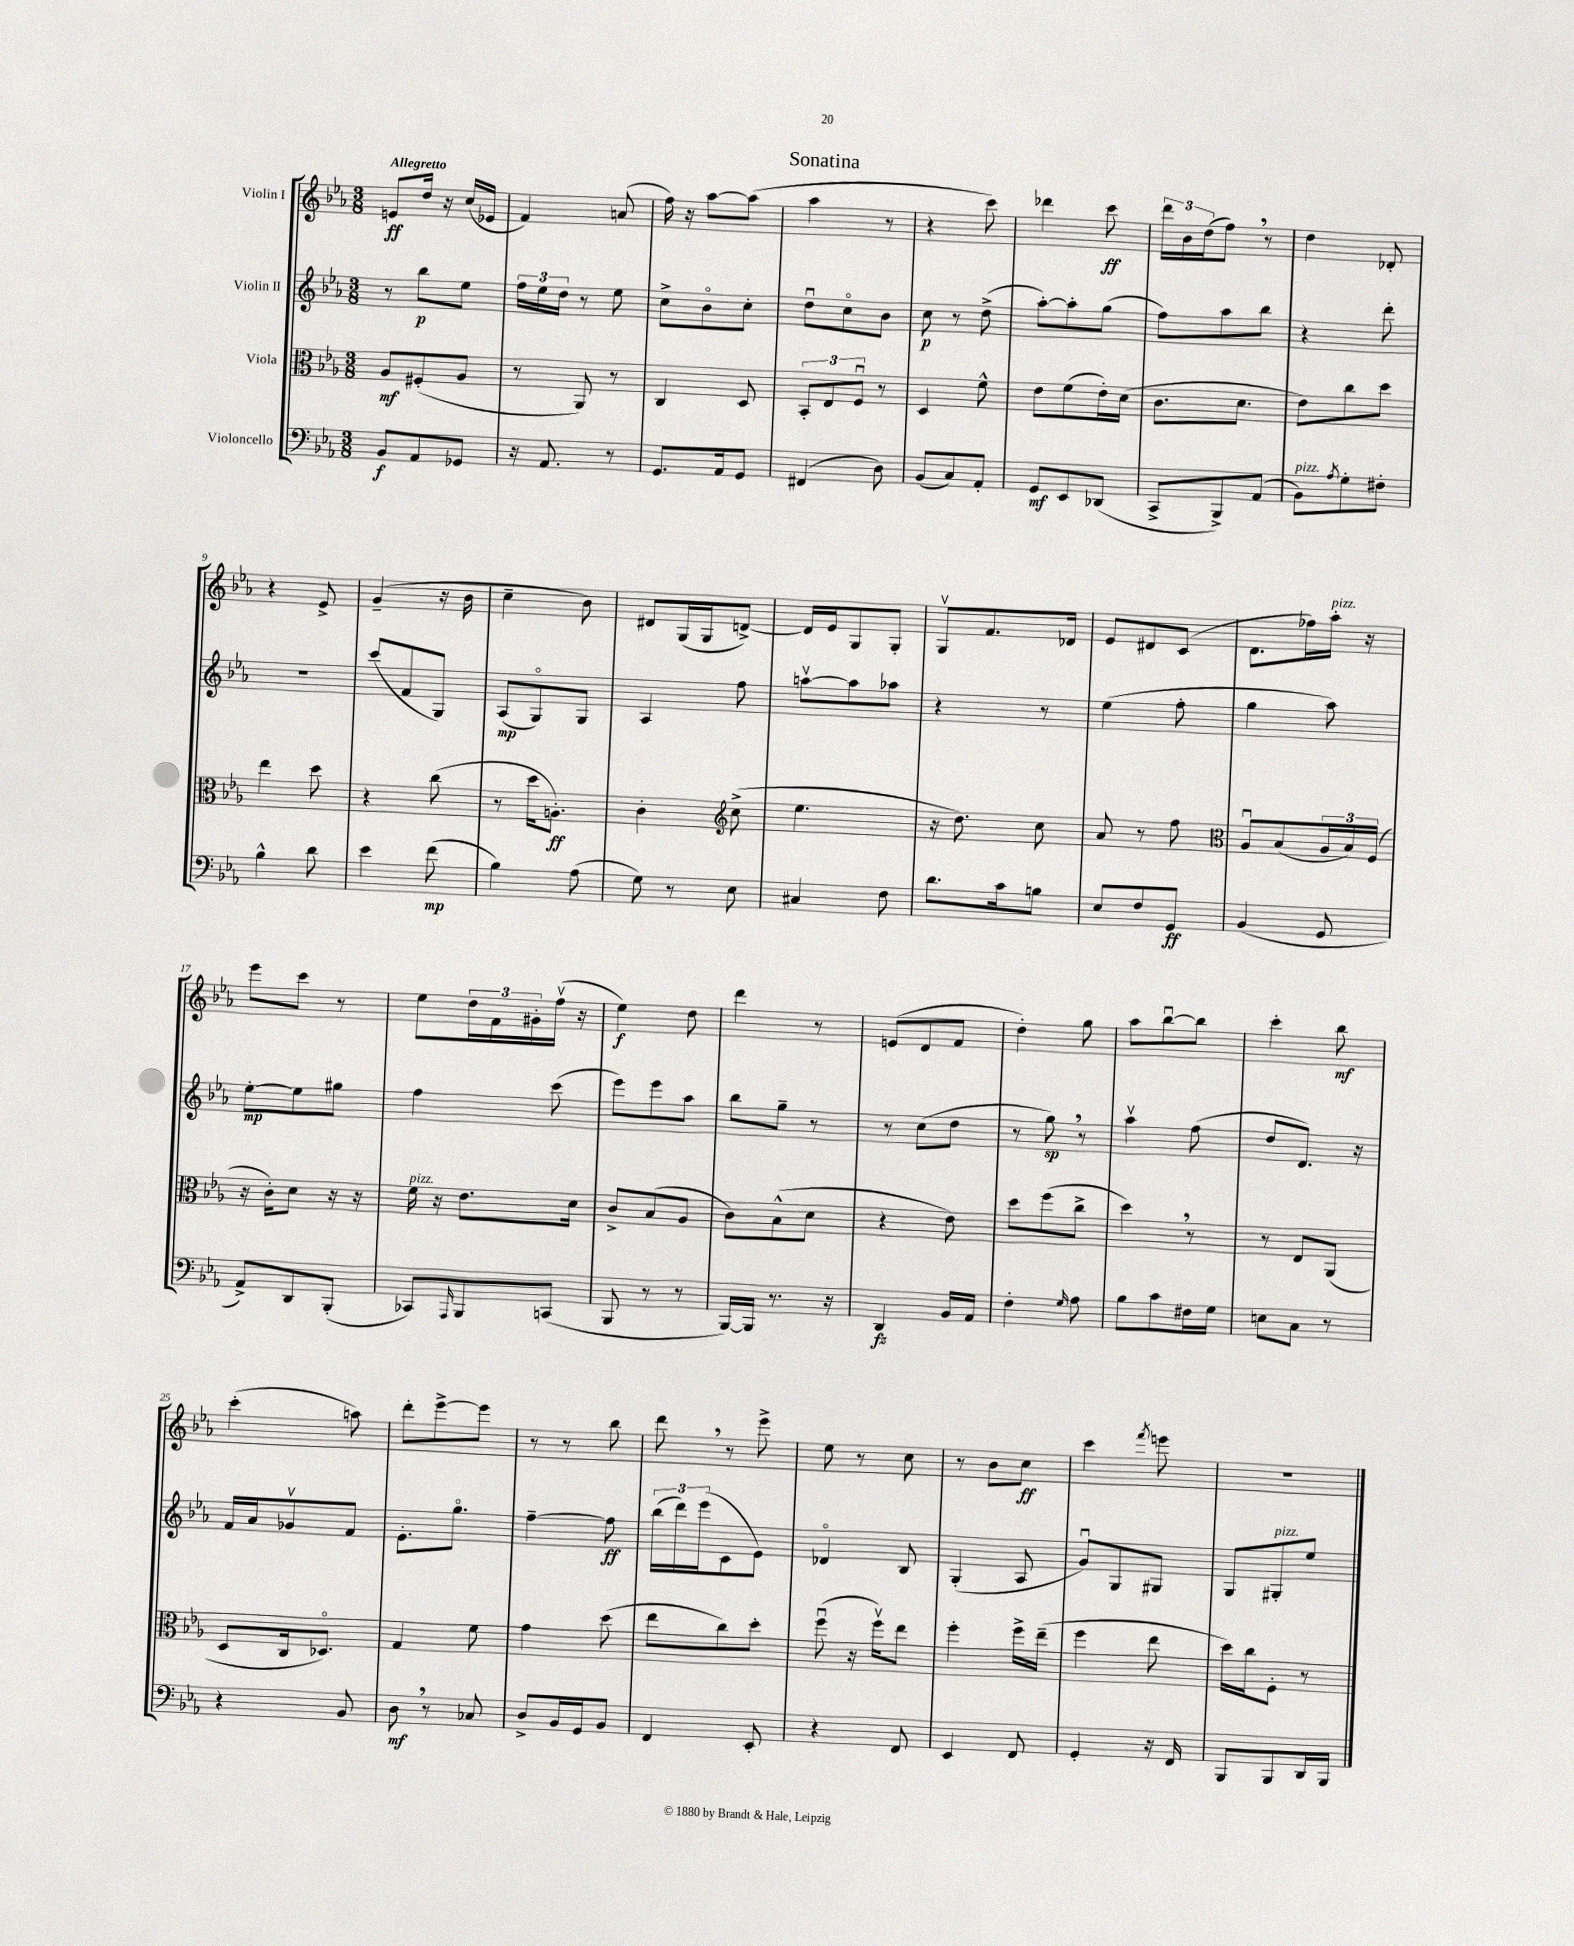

**kern	**dynam	**kern	**dynam	**kern	**dynam	**kern	**dynam
*part4	*part4	*part3	*part3	*part2	*part2	*part1	*part1
*staff4	*staff4	*staff3	*staff3	*staff2	*staff2	*staff1	*staff1
*I"Violoncello	*	*I"Viola	*	*I"Violin II	*	*I"Violin I	*
*clefF4	*	*clefC3	*	*clefG2	*	*clefG2	*
*k[b-e-a-]	*	*k[b-e-a-]	*	*k[b-e-a-]	*	*k[b-e-a-]	*
*M3/8	*	*M3/8	*	*M3/8	*	*M3/8	*
=1	=1	=1	=1	=1	=1	=1	=1
!	!	!	!	!	!	!LO:TX:a:B:t=Allegretto	!
8BB-/L	f	8A-/L	mf	8r	.	8en/L	ff
8AA-/	.	(8F#X'/	.	8bb-\L	p	16dd/Jk	.
.	.	.	.	.	.	16r	.
8GG-X/J	.	8A-/J	.	8ee-\J	.	(16cc/LL	.
.	.	.	.	.	.	16e-X/JJ	.
=2	=2	=2	=2	=2	=2	=2	=2
16r	.	8r	.	24ff\LL	.	4f/)	.
.	.	.	.	24ee-\	.	.	.
8.AA-/	.	.	.	.	.	.	.
.	.	.	.	24dd\JJ	.	.	.
.	.	8AA-/)	.	8r	.	.	.
8r	.	8r	.	8ee-\	.	(8an/	.
=3	=3	=3	=3	=3	=3	=3	=3
8.GG/L	.	4C/	.	8cc^\L	.	16ff\)	.
.	.	.	.	.	.	16r	.
.	.	.	.	8b-\	.	[8aa-\L	.
16AA-/k	.	.	.	.	.	.	.
8GG/J	.	8D/	.	8cc'\J	.	(8aa-\J]	.
=4	=4	=4	=4	=4	=4	=4	=4
(4FF#X/	.	12BB-'/L	.	8ddu\L	.	4aa-\	.
.	.	12E-/	.	.	.	.	.
.	.	.	.	8cc\	.	.	.
.	.	12Fu/J	.	.	.	.	.
8D\)	.	8r	.	8b-\J	.	8r	.
=5	=5	=5	=5	=5	=5	=5	=5
(8BB-/L	.	4D/	.	8cc\	p	4r	.
8C/)	.	.	.	8r	.	.	.
8AA-'/J	.	8f^^\	.	(8dd^\	.	8ccc\)	.
=6	=6	=6	=6	=6	=6	=6	=6
8GG/L	mf	8e-\L	.	[8aa-'\L)	.	4ddd-X\	.
8EE-/	.	(8f\	.	8aa-'\]	.	.	.
(8DD-X/J	.	16e-'\L)	.	(8gg\J	.	8ccc\	ff
.	.	(16d\JJ	.	.	.	.	.
=7	=7	=7	=7	=7	=7	=7	=7
8CC^/L	.	8.c\L	.	8ff\L)	.	24ddd\LL	.
.	.	.	.	.	.	24b-\	.
.	.	.	.	.	.	(24dd\J	.
8BBB-^/)	.	.	.	8aa-\	.	8ff,\J)	.
.	.	8.d\J	.	.	.	.	.
(8AA-/J	.	.	.	8bb-\J	.	8r	.
=8	=8	=8	=8	=8	=8	=8	=8
!LO:TX:a:i:t=pizz.	!	!	!	!	!	!	!
8BB-\L)	.	8e-\L)	.	4r	.	4dd\	.
8qA-/	.	.	.	.	.	.	.
8G'\	.	8cc\	.	.	.	.	.
8F#X'\J	.	8dd\J	.	8ddd'\	.	8d-X'/	.
!!LO:LB:g=z
=9	=9	=9	=9	=9	=9	=9	=9
4B-^^\	.	4ee-\	.	4.r	.	4r	.
8d\	.	8dd\	.	.	.	8e-^/	.
=10	=10	=10	=10	=10	=10	=10	=10
4e-\	.	4r	.	(8ccc/L	.	(4g~/	.
.	.	.	.	8f/	.	.	.
(8f\	mp	(8cc\	.	8G/J)	.	16r	.
.	.	.	.	.	.	16b-\	.
=11	=11	=11	=11	=11	=11	=11	=11
4B-\)	.	8r	.	(8A-/L	mp	4cc~\	.
.	.	16dd\KL	.	8G/)	.	.	.
.	.	8.An'\J)	ff	.	.	.	.
(8A-\	.	.	.	8G/J	.	8b-\)	.
=12	=12	=12	=12	=12	=12	=12	=12
8G\)	.	4c'\	.	4A-/	.	8d#X/L	.
8r	.	.	.	.	.	(16G/L	.
.	.	.	.	.	.	16G/J	.
*	*	*clefG2	*	*	*	*	*
8E-\	.	(8cc^\	.	8ff\	.	[8dn^/J)	.
=13	=13	=13	=13	=13	=13	=13	=13
4C#X/	.	4.ee-\	.	[8aanv\L	.	16d/LL]	.
.	.	.	.	.	.	16e-/J	.
.	.	.	.	8aa\]	.	8G/	.
8F\	.	.	.	8aa-X\J	.	8G'/J	.
=14	=14	=14	=14	=14	=14	=14	=14
8.d\L	.	16r	.	4r	.	8Gv/L	.
.	.	8.dd\)	.	.	.	.	.
.	.	.	.	.	.	8.f/	.
16c\k	.	.	.	.	.	.	.
8Bn\J	.	8cc\	.	8r	.	.	.
.	.	.	.	.	.	16d-X/Jk	.
=15	=15	=15	=15	=15	=15	=15	=15
8E-/L	.	8a-/	.	(4ee-\	.	8e-/L	.
8F/	.	8r	.	.	.	8d#X/	.
8GG/J	ff	8ff\	.	8ff'\	.	(8c/J	.
=16	=16	=16	=16	=16	=16	=16	=16
*	*	*clefC3	*	*	*	*	*
(4BB-/	.	8A-u/L	.	4gg\	.	8.d\L	.
.	.	(8B-/	.	.	.	.	.
.	.	.	.	.	.	16ff-X\L)	.
!	!	!	!	!	!	!LO:TX:a:i:t=pizz.	!
8GG/	.	24A-/L	.	8aa-\)	.	16aa-'\JJ	.
.	.	24B-/)	.	.	.	.	.
.	.	.	.	.	.	16r	.
.	.	(24F/JJ	.	.	.	.	.
!!LO:LB:g=z
=17	=17	=17	=17	=17	=17	=17	=17
8AA-^/L)	.	16r	.	[8ee-'\L	mp	8eee-\L	.
.	.	16c'\KL)	.	.	.	.	.
8DD/	.	8d\J	.	8ee-\]	.	8ccc\J	.
(8BBB-'/J	.	16r	.	8gg#X\J	.	8r	.
.	.	16r	.	.	.	.	.
=18	=18	=18	=18	=18	=18	=18	=18
!	!	!LO:TX:a:i:t=pizz.	!	!	!	!	!
8CC-X/L)	.	16f\	.	4ff\	.	8ee-\L	.
.	.	16r	.	.	.	.	.
16qqAAA-/	.	.	.	.	.	.	.
8BBB-/	.	8.e-\L	.	.	.	24dd\L	.
.	.	.	.	.	.	24f\	.
.	.	.	.	.	.	24g#X'\	.
(8CCn/J	.	.	.	(8ccc\	.	(16ffv\JJ	.
.	.	16d\Jk	.	.	.	16r	.
=19	=19	=19	=19	=19	=19	=19	=19
8BBB-/	.	8c^/L	.	8eee-\L)	.	4ee-\)	f
8r	.	(8B-/	.	8eee-\	.	.	.
8r	.	8A-/J	.	8aa-\J	.	8dd\	.
=20	=20	=20	=20	=20	=20	=20	=20
[16BBB-/LL)	.	8c\L)	.	8bb-\L	.	4ddd\	.
16BBB-/JJ]	.	.	.	.	.	.	.
8.r	.	(8B-^^\	.	8gg~\J	.	.	.
.	.	8d\J	.	8r	.	8r	.
16r	.	.	.	.	.	.	.
=21	=21	=21	=21	=21	=21	=21	=21
4DD/	fz	4r	.	8r	.	(8en/L	.
.	.	.	.	(8cc\L	.	8d/	.
16BB-/LL	.	8e-\)	.	8dd\J	.	8f/J	.
16AA-/JJ	.	.	.	.	.	.	.
=22	=22	=22	=22	=22	=22	=22	=22
4F'\	.	8dd\L	.	8r	.	4dd'\)	.
.	.	(8ff\	.	8gg,\)	sp	.	.
16qqG/	.	.	.	.	.	.	.
8A-\	.	8cc^\J	.	8r	.	8gg\	.
=23	=23	=23	=23	=23	=23	=23	=23
8B-\L	.	4dd,\)	.	4aa-v\	.	8aa-\L	.
8c\	.	.	.	.	.	[8bb-u\	.
16F#X\L	.	8r	.	(8ff\	.	8bb-\J]	.
16G\JJ	.	.	.	.	.	.	.
=24	=24	=24	=24	=24	=24	=24	=24
8En\L	.	8r	.	8dd/L	.	4ccc'\	.
8C\J	.	8E-/L	.	8.d/J)	.	.	.
8r	.	(8AA-/J	.	.	.	8bb-\	mf
.	.	.	.	16r	.	.	.
!!LO:LB:g=z
=25	=25	=25	=25	=25	=25	=25	=25
4r	.	8D/L	.	16f/LL	.	(4ccc'\	.
.	.	.	.	16a-/J	.	.	.
.	.	16C/k	.	8g-Xv/	.	.	.
.	.	8.D-X/J)	.	.	.	.	.
8BB-/	.	.	.	8f/J	.	8aan\)	.
=26	=26	=26	=26	=26	=26	=26	=26
8D,\	mf	4G/	.	8.e-'\L	.	8ddd'\L	.
8r	.	.	.	.	.	[8eee-^\	.
.	.	.	.	8.gg\J	.	.	.
8C-X/	.	8f\	.	.	.	8eee-\J]	.
=27	=27	=27	=27	=27	=27	=27	=27
8D^/L	.	4g\	.	[4ff~\	.	8r	.
16BB-/L	.	.	.	.	.	8r	.
16GG/J	.	.	.	.	.	.	.
8BB-/J	.	(8dd\	.	8ff\]	ff	8bb-\	.
=28	=28	=28	=28	=28	=28	=28	=28
4FF/	.	8ee-\L	.	(24bb-\LL	.	8ddd,\	.
.	.	.	.	24ddd\)	.	.	.
.	.	.	.	(24eee-\J	.	.	.
.	.	8cc\)	.	8c\	.	8r	.
8EE-'/	.	8dd'\J	.	8e-\J)	.	8eee-^\	.
=29	=29	=29	=29	=29	=29	=29	=29
4r	.	(8ffu\	.	4d-X/	.	8ee-\	.
.	.	16r	.	.	.	8r	.
.	.	16ffv\KL)	.	.	.	.	.
8FF/	.	8ee-\J	.	8B-/	.	8cc\	.
=30	=30	=30	=30	=30	=30	=30	=30
4EE-/	.	4ff'\	.	(4G'/	.	8r	.
.	.	.	.	.	.	8b-\L	.
8FF/	.	16ff^\LL	.	8A-/	.	8cc\J	ff
.	.	(16ee-~\JJ	.	.	.	.	.
=31	=31	=31	=31	=31	=31	=31	=31
4GG'/	.	4ff\	.	8gu/L)	.	4ccc\	.
.	.	.	.	8G/	.	.	.
.	.	.	.	.	.	8qfff/	.
16r	.	8ee-\	.	8G#X/J	.	8eeen\	.
16FF/	.	.	.	.	.	.	.
=32	=32	=32	=32	=32	=32	=32	=32
8BBB-/L	.	16dd\LL)	.	8G/L	.	4.r	.
.	.	16cc\J	.	.	.	.	.
!	!	!	!	!LO:TX:a:i:t=pizz.	!	!	!
8BBB-/	.	8F'\J	.	8G#X'/	.	.	.
16DD/L	.	8r	.	8ee-/J	.	.	.
16BBB-/JJ	.	.	.	.	.	.	.
==	==	==	==	==	==	==	==
*-	*-	*-	*-	*-	*-	*-	*-
